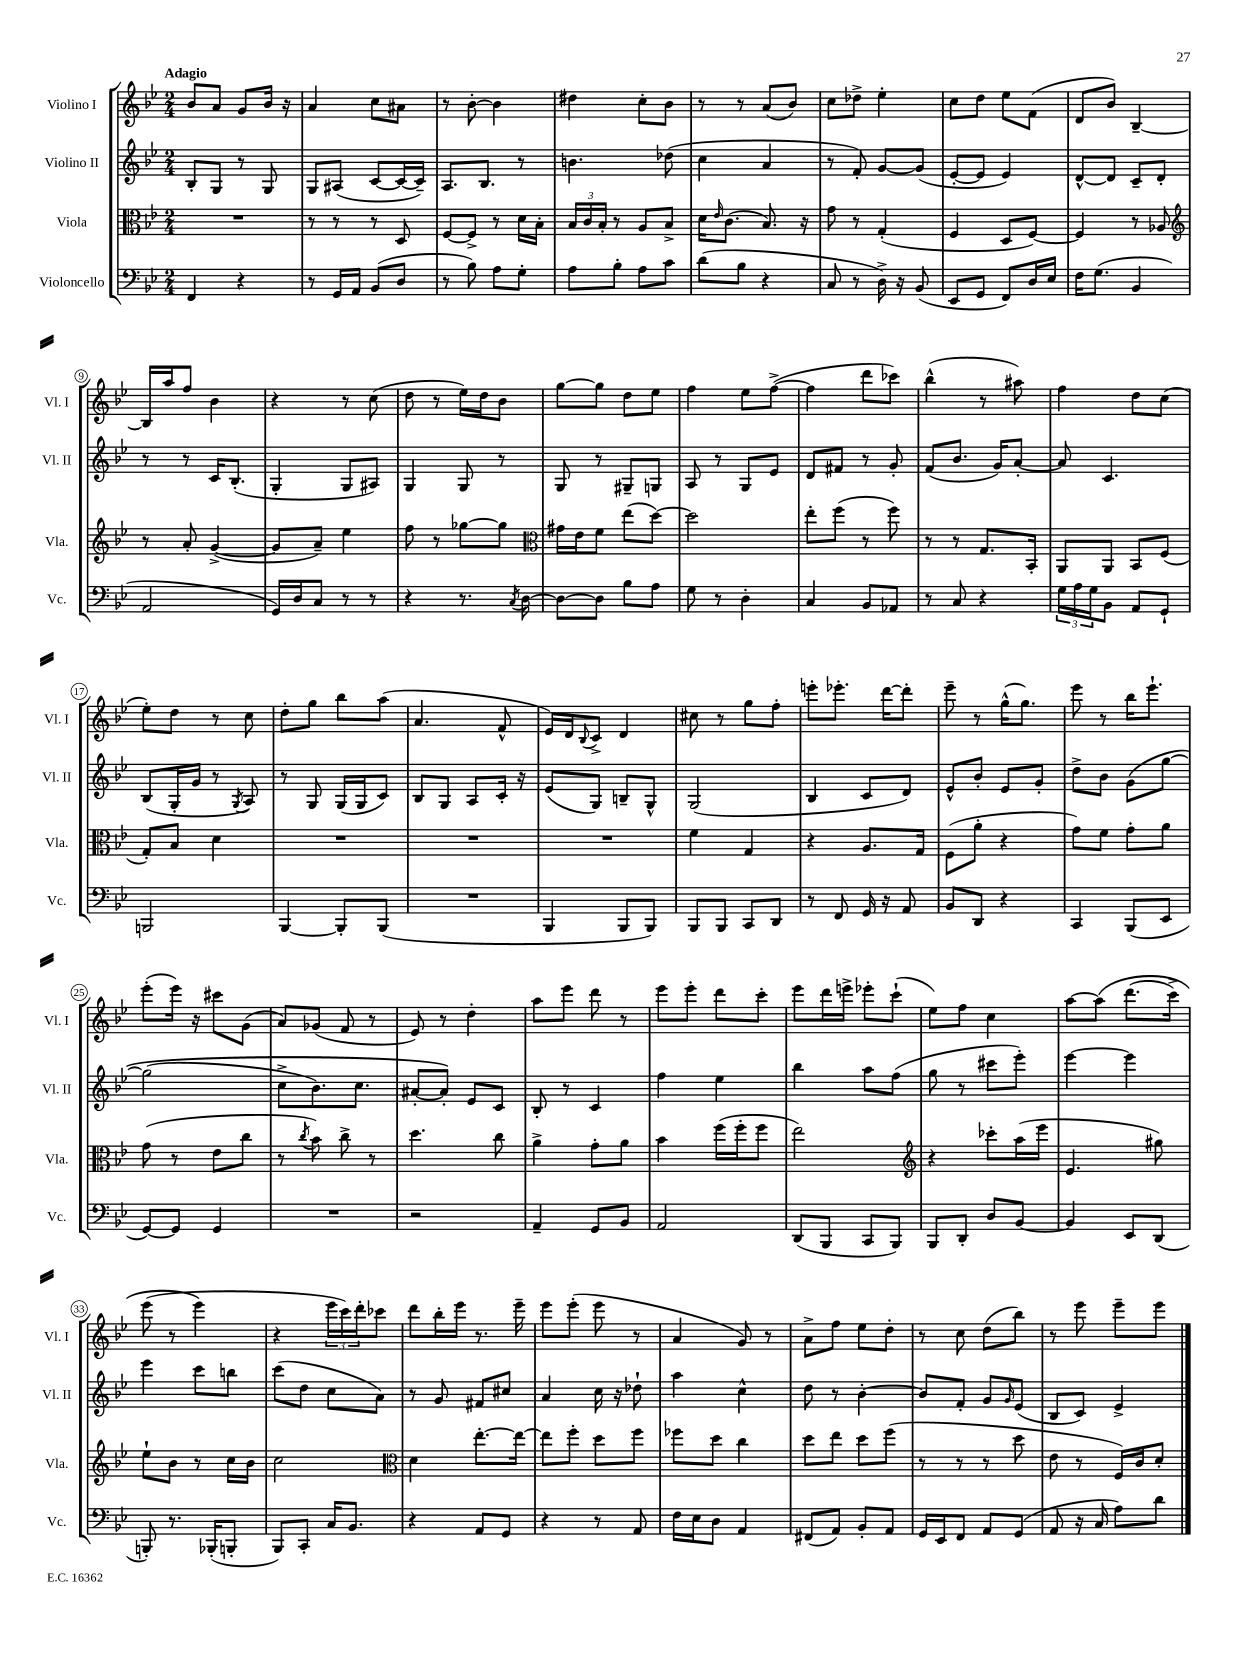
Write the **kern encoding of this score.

**kern	**kern	**kern	**kern
*staff4	*staff3	*staff2	*staff1
*clefF4	*clefC3	*clefG2	*clefG2
*k[b-e-]	*k[b-e-]	*k[b-e-]	*k[b-e-]
*M2/4	*M2/4	*M2/4	*M2/4
4FF/	2r	8B-'/L	8b-/L
.	.	8G/J	8a/J
4r	.	8r	8g/L
.	.	8G/	16b-/Jk
.	.	.	16r
=	=	=	=
8r	8r	8G/L	4a/
16GG/LL	8r	(8A#/J	.
16AA/JJ	.	.	.
(8BB-/L	8r	[8c/L	8cc\L
8D/J	8D/	16c/_L	8a#\J
.	.	16c~/]JJ)	.
=	=	=	=
8r	[8F/L	8.A/L	8r
8B-\)	8F^/]J	.	[8b-'\
.	.	8.B-/J	.
8A\L	8r	.	4b-\]
8G'\J	16d\LL	8r	.
.	16B-'\JJ	.	.
=	=	=	=
8A\L	24B-/LL	4.b\	4dd#\
.	24c/	.	.
.	24B-'/JJ	.	.
8B-'\J	8r	.	.
8A\L	8A/L	.	8cc'\L
8c\J	8B-^/J	(8dd-\	8b-\J
=	=	=	=
(8d\L	16d\LK	4cc\	8r
.	16qqe-/	.	.
.	(8.c\J	.	.
8B-\J	.	.	8r
4r	8.B-/)	4a/	(8a/L
.	.	.	8b-/J)
.	16r	.	.
=	=	=	=
8C/	8g\	8r	8cc\L
8r	8r	8f'/)	8dd-^\J
16D^\)	(4G'/	[8g/L	4ee-'\
16r	.	.	.
(8BB-/	.	(8g/]J	.
=	=	=	=
8EE-/L	4F/	[8e-'/L	8cc\L
8GG/J	.	8e-/]J	8dd\J
8FF/L)	8D/L	4e-/)	8ee-\L
16D/L	[8F/J)	.	(8f\J
16E-/JJ	.	.	.
=	=	=	=
16F\LK	4F/]	[8d^^/L	8d/L
(8.G\J	.	.	.
.	.	8d/]J	8b-/J)
4BB-/	8r	8c~/L	[4B-~/
.	8A-/	8d'/J	.
=	=	=	=
*	*clefG2	*	*
2AA/	8r	8r	16B-/]LL
.	.	.	16aa/J
.	8a'/	8r	8ff/J
.	([4g^/	16c/LK	4b-\
.	.	(8.B-'/J	.
=	=	=	=
16GG/LL)	8g/]L	4G'/	4r
16D/J	.	.	.
8C/J	8a~/J)	.	.
8r	4ee-\	8G/L	8r
8r	.	8A#/J)	(8cc\
=	=	=	=
4r	8ff\	4G/	8dd\
.	8r	.	8r
8.r	[8gg-\L	8G/	16ee-\LL)
.	.	.	16dd\J
.	8gg-\]J	8r	8b-\J
8qC/	.	.	.
[16D\	.	.	.
=	=	=	=
*	*clefC3	*	*
8D\_L	16g#\LL	8G/	[8gg\L
.	16e-\J	.	.
8D\]J	8f\J	8r	8gg\]J
8B-\L	(8ee-\L	8G#~/L	8dd\L
8A\J	[8dd\J)	8G/J	8ee-\J
=	=	=	=
8G\	2dd\]	8A/	4ff\
8r	.	8r	.
4D'\	.	8G/L	8ee-\L
.	.	8e-/J	([8ff^\J
=	=	=	=
4C/	8ee-'\L	8d/L	4ff\]
.	(8ff\J	8f#/J	.
8BB-/L	8r	8r	8ddd\L
8AA-/J	8ff\)	8g'/	8ccc-\J)
=	=	=	=
8r	8r	(8f/L	(4bb-^^\
8C/	8r	8.b-/J	.
4r	8.G/L	.	8r
.	.	16g/LK)	.
.	.	[8a'/J	8aa#\)
.	16BB-'/Jk	.	.
=	=	=	=
24G\LL	8AA/L	8a/]	4ff\
24A\	.	.	.
24G\J	.	.	.
8BB-\J	8AA/J	4.c/	.
8AA/L	8BB-/L	.	8dd\L
8GG`/J	(8F/J	.	(8cc\J
=	=	=	=
2BBB/	8G'/L)	(8B-/L	8ee-'\L)
.	8B-/J	16G'/L	8dd\J
.	.	16g/JJ	.
.	4d\	8r	8r
.	.	8qG/	.
.	.	8A/)	8cc\
=	=	=	=
[4BBB-/	2r	8r	8dd'\L
.	.	8G/	8gg\J
8BBB-'/]L	.	(16G/LL	8bb-\L
.	.	16G/J	.
(8BBB-/J	.	8c/J)	(8aa\J
=	=	=	=
2r	2r	8B-/L	4.a/
.	.	8G/J	.
.	.	8A/L	.
.	.	16c'/Jk	8f^^/
.	.	16r	.
=	=	=	=
4BBB-/	2r	(8e-/L	16e-/LL)
.	.	.	16d/J
.	.	.	8qqB-/
.	.	8G/J)	8c^/J
8BBB-/L	.	8B~/L	4d/
8BBB-/J)	.	8G^^/J	.
=	=	=	=
8BBB-/L	4f\	(2G/	8cc#\
8BBB-/J	.	.	8r
8CC/L	4G/	.	8gg\L
8DD/J	.	.	8ff'\J
=	=	=	=
8r	4r	4B-/	8eee'\L
8FF/	.	.	8.eee-'\J
16GG/	8.A/L	8c/L	.
16r	.	.	[16ddd\LK
8AA/	.	8d/J)	8ddd'\]J
.	16G/Jk	.	.
=	=	=	=
8BB-/L	(8F\L	8e-^^/L	8eee-~\
8DD/J	8a'\J	8b-'/J	8r
4r	4r	8e-/L	(16gg^^\LK
.	.	.	8.gg\J)
.	.	8g'/J	.
=	=	=	=
4CC/	8g\L)	8dd^\L	8eee-\
.	8f\J	8b-\J	8r
(8BBB-/L	8g'\L	&(8g\L	16bb-\LK
.	.	.	8.eee-`\J
8EE-/J	8a\J	[8gg\J	.
=	=	=	=
[8GG/L)	(8g\	(2gg\]	(8eee-'\L
8GG/]J	8r	.	16eee-\Jk)
.	.	.	16r
4GG/	8e-\L	.	8ccc#\L
.	8cc\J	.	(8g\J
=	=	=	=
2r	8r	8cc^\L	8a/L)
.	8qcc/	.	.
.	8b-\)	8.b-\)	(8g-/J
.	8cc^\	.	8f/
.	.	8.cc\J	.
.	8r	.	8r
=	=	=	=
2r	4.dd\	[8a#'/L	8e-/)
.	.	8a#'/]J&)	8r
.	.	8e-/L	4dd'\
.	8cc\	8c/J	.
=	=	=	=
4AA~/	4a^\	8B-'/	8aa\L
.	.	8r	8eee-\J
8GG/L	8g'\L	4c/	8ddd\
8BB-/J	8a\J	.	8r
=	=	=	=
2AA/	4b-\	4ff\	8eee-\L
.	.	.	8eee-'\J
.	(16ff\LL	4ee-\	8ddd\L
.	16ff'\J	.	.
.	8ff\J	.	8ccc'\J
=	=	=	=
(8DD/L	2ee-\)	4bb-\	8eee-\L
8BBB-/J	.	.	16ddd\L
.	.	.	16eee^\JJ
8CC/L	.	8aa\L	8eee-'\L
8BBB-/J)	.	(8ff\J	(8ccc`\J
=	=	=	=
*	*clefG2	*	*
8BBB-/L	4r	8gg\	8ee-\L)
8DD'/J	.	8r	8ff\J
8D/L	8ccc-'\L	8ccc#\L	4cc\
[8BB-/J	(16aa\L	8eee-'\J)	.
.	16eee-\JJ	.	.
=	=	=	=
4BB-/]	4.e-/	[4eee-\	[8aa\L
.	.	.	&(8aa\]J
8EE-/L	.	4eee-\]	(8.ddd\L
(8DD/J	8gg#\)	.	.
.	.	.	16ccc^\Jk)
=	=	=	=
8BBB'/)	8ee-`\L	4eee-\	(8eee-\
8.r	8b-\J	.	8r
.	8r	8ccc\L	4eee-\&)
(16BBB-'/LK	.	.	.
8BBB'/J	16cc\LL	8bb\J	.
.	16b-\JJ	.	.
=	=	=	=
8BBB-/L)	2cc\	(8ccc\L	4r
8CC'/J	.	8dd\J	.
16C/LK	.	8cc\L	24eee-\LL
.	.	.	24ccc\)
8.BB-/J	.	.	.
.	.	.	24ddd'\J
.	.	8a\J)	8ccc-\J
=	=	=	=
*	*clefC3	*	*
4r	4d\	8r	8ddd\L
.	.	8g/	16bb-'\L
.	.	.	16eee-\JJ
8AA/L	[8.ee-'\L	8f#/L	8.r
8GG/J	.	8cc#/J	.
.	16ee-\_Jk	.	16eee-~\
=	=	=	=
4r	8ee-\]L	4a/	8eee-\L
.	8ff'\J	.	(8eee-'\J
8r	8dd\L	16cc\	8eee-\
.	.	16r	.
8AA/	8ff\J	8dd-`\	8r
=	=	=	=
16F\LL	8ff-\L	4aa\	4a/
16E-\J	.	.	.
8D\J	8dd\J	.	.
4AA/	4cc\	4cc^^\	8g/)
.	.	.	8r
=	=	=	=
(8FF#/L	8dd\L	8dd\	8a^\L
8AA/J)	8ee-\J	8r	8ff\J
8BB-'/L	8dd\L	[4b-'\	8ee-\L
8AA/J	(8ff\J	.	8dd'\J
=	=	=	=
16GG/LL	8r	8b-/]L	8r
16EE-/J	.	.	.
8FF/J	8r	8f'/J	8cc\
8AA/L	8r	8g/L	(8dd\L
.	.	16qqg/	.
(8GG/J	8dd\	(8e-/J	8bb-\J)
=	=	=	=
8AA/	8e-\	8B-/L	8r
16r	8r	8c/J)	8eee-\
16C/	.	.	.
8A\L)	16F/LL)	4e-^/	8eee-~\L
.	16c/J	.	.
8d\J	8d'/J	.	8eee-\J
==	==	==	==
*-	*-	*-	*-
